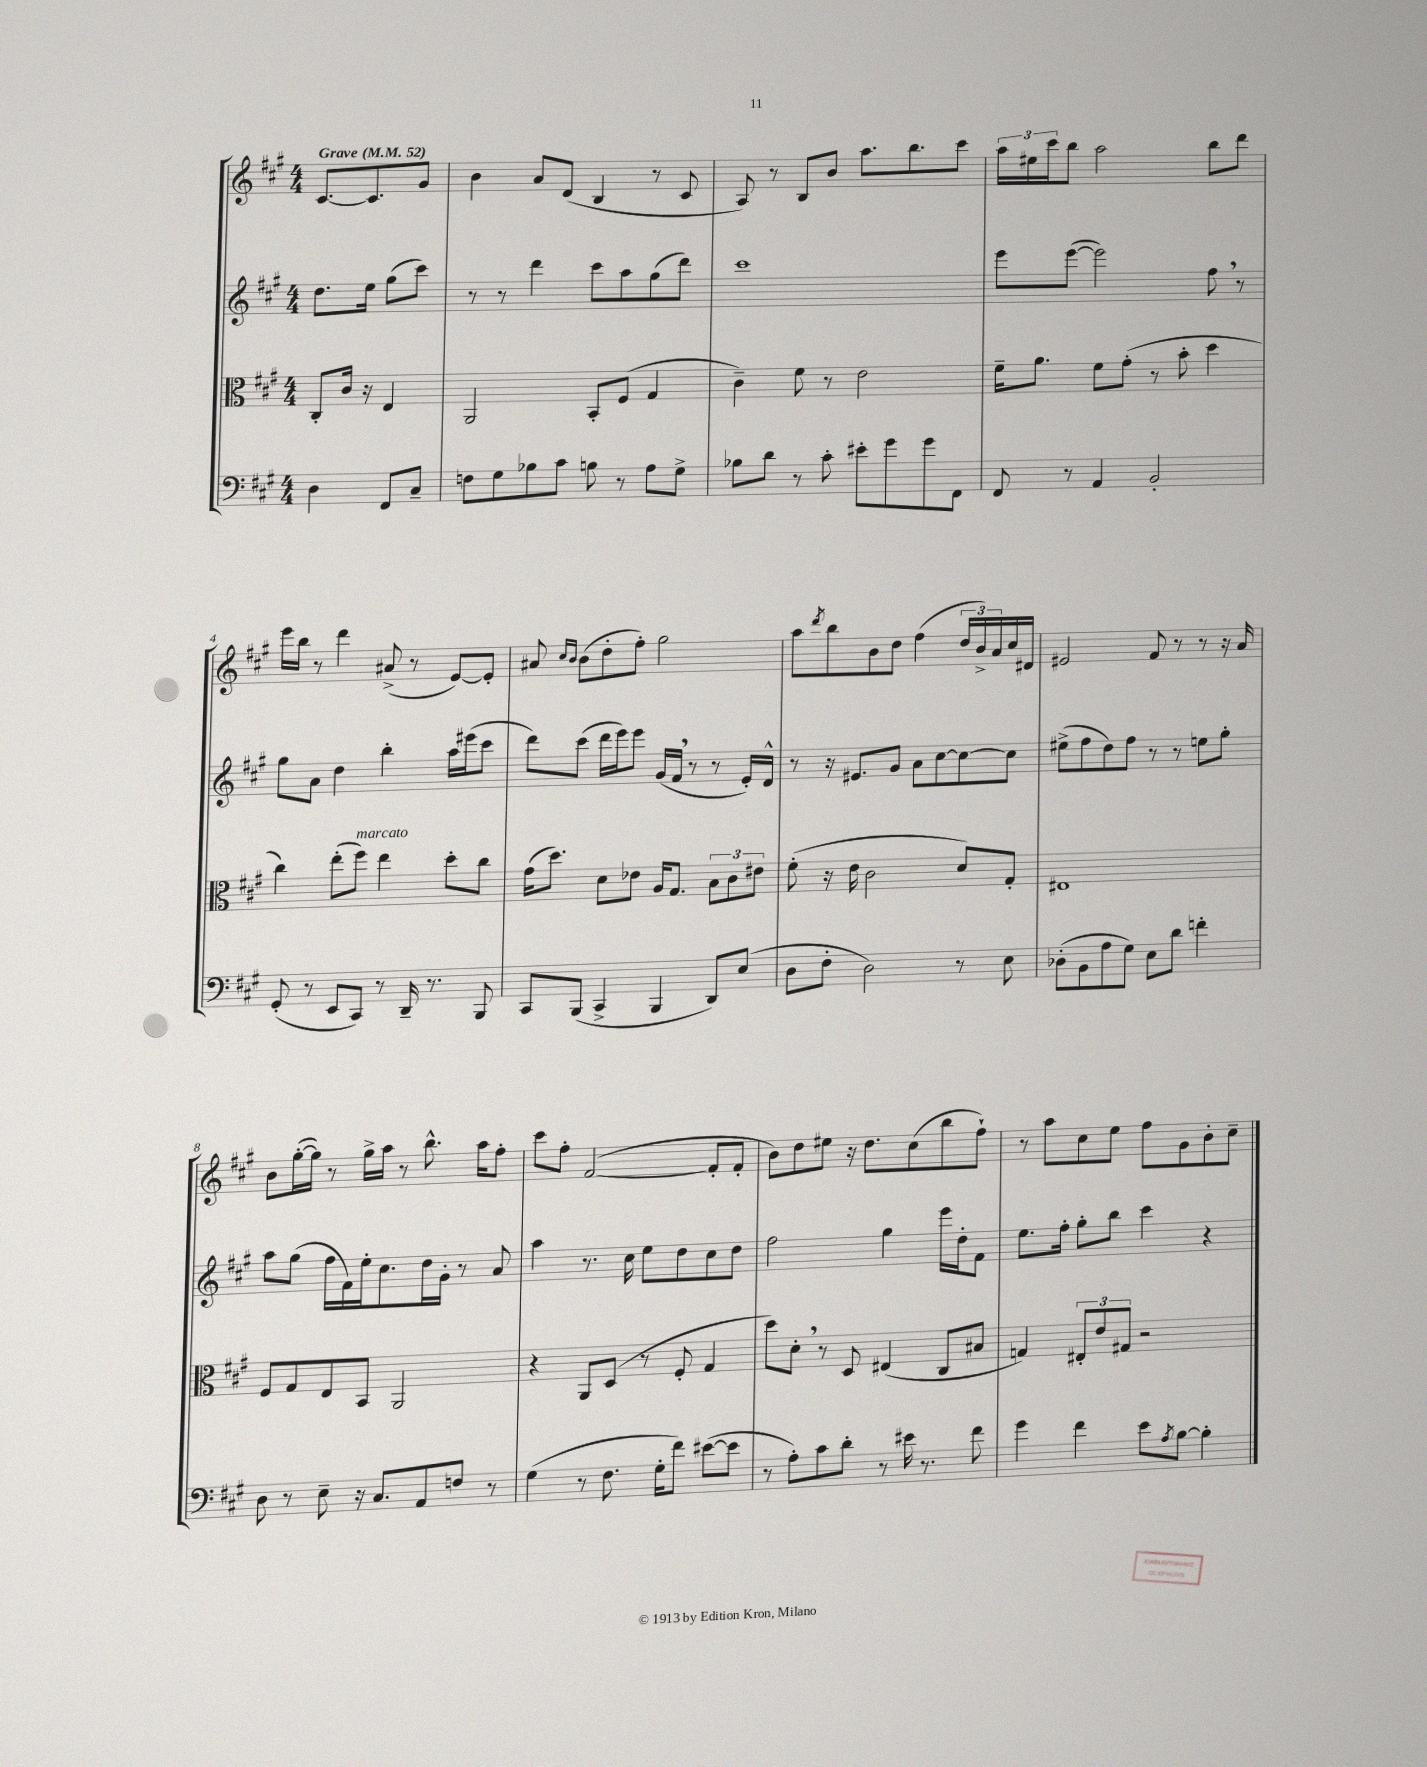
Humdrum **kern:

**kern	**kern	**kern	**kern
*staff4	*staff3	*staff2	*staff1
*clefF4	*clefC3	*clefG2	*clefG2
*k[f#c#g#]	*k[f#c#g#]	*k[f#c#g#]	*k[f#c#g#]
*M4/4	*M4/4	*M4/4	*M4/4
*MM52	*MM52	*MM52	*MM52
4D	8C#'	8.dd	[8.c#
.	16c#	.	.
.	16r	16ee	8.c#]
8FF#	4E	(8gg#	.
8C#~	.	8ccc#)	8g#
=	=	=	=
8F	2AA	8r	4b
8G#	.	8r	.
8B-	.	4ddd	8a
8c#	.	.	(8d
8B	8BB'	8ccc#	4B
8r	(8F#	8aa	.
8A	4G#	(8gg#	8r
8G#^	.	8ddd)	8c#
=	=	=	=
8B-	4c#~)	1ccc#	8A)
8d	.	.	8r
8r	8f#	.	8B
8c#'	8r	.	8b
8e#'	2e	.	8.aa
8g#	.	.	.
.	.	.	8.bb
8g#	.	.	.
8FF#	.	.	8ccc#
=	=	=	=
8FF#	16f#~	8eee	24aa
.	.	.	24ee#
.	8.a	.	.
.	.	.	24ccc#
8r	.	([8eee	8bb
4AA	8f#	2eee])	2aa
.	(8g#'	.	.
2BB'	8r	.	.
.	8b'	.	.
.	4dd	8ff#	8bb
.	.	8r	8ddd
=	=	=	=
(8GG#'	4cc#)	8gg#	16eee
.	.	.	16bb
8r	.	8a	8r
8EE	(8ee'	4dd	4ddd
8CC#)	8ff#)	.	.
8r	4ee	4bb'	(8a#^
16DD~	.	.	8r
8.r	.	.	.
.	8dd'	16aa	[8e)
.	.	(16eee#	.
8BBB	8cc#	8ccc#	8e']
=	=	=	=
8CC#	(16g#	8ddd)	8a#
.	8.dd)	.	.
.	.	.	16qqcc#
.	.	.	16qqb
(8BBB	.	(8ccc#	(8b
4CC#^	8d	16ddd	8dd'
.	.	16eee)	.
.	8e-	8eee	8ff#')
4BBB	16A	(16g#	2gg#
.	8.G#	16f#	.
.	.	8r	.
8DD)	12B	8r	.
.	12c#	.	.
(8E	.	16e')	.
.	12e#	.	.
.	.	16d^^	.
=	=	=	=
8D	(8f#'	8r	8aa
.	.	.	8qddd
8F#'	16r	16r	8bb
.	16e	8.e#	.
2D)	2c#	.	8b
.	.	8g#	8dd
.	.	8a	(4ff#
.	.	[8cc#	.
8r	8d)	8cc#_	24dd
.	.	.	24b^)
.	.	.	24a
8E	8G#'	8cc#]	16cc#
.	.	.	16d#
=	=	=	=
(8D-'	1E#	(8ee#^	2e#
8BB	.	8ff#	.
8A	.	8dd)	.
8G#)	.	8ff#	.
8E	.	8r	8f#
8d	.	8r	8r
4f'	.	8ee	8r
.	.	8gg#'	16r
.	.	.	16a
=	=	=	=
8D	8F#	8aa	8b
8r	8G#	(8gg#	([16gg#'
.	.	.	16gg#])
8E~	8E	16ff#	8r
.	.	16f#)	.
16r	8BB	16ee'	16gg#^
8.C#	.	8.cc#	16aa
.	2AA	.	8r
8AA	.	16dd	8.bb^^
.	.	16g#'	.
8F	.	8r	.
.	.	.	16aa
8r	.	8a	8ff#'
=	=	=	=
(4G#	4r	4aa	8ccc#
.	.	.	8ff#'
8r	8AA	8.r	([2f#
8.F#	(8D	.	.
.	.	16cc#	.
.	8r	8ee	.
16G#'	.	.	.
8f#)	8F#'	8dd	.
([8e#	4G#	8cc#	8f#']
8e#]	.	8dd	8f#'
=	=	=	=
8r	8dd)	2ff#	8b)
8A')	8d'	.	8dd
8c#	8r	.	8ee#
8d'	8D	.	16r
.	.	.	8.dd
8r	(4E#	4gg#	.
16e#	.	.	(8cc#
8.r	.	.	.
.	8C#	16eee	8bb
.	.	16dd'	.
8f#	8B#	8f#	8ff#`)
=	=	=	=
4g#	4G)	8.ee	8r
.	.	.	8aa
.	.	16ff#'	.
4f#	12E#'	8gg#'	8cc#
.	12e	.	.
.	.	8bb	8ee
.	12G#	.	.
8e	2r	4ccc#	8ff#
8qA	.	.	.
[8B	.	.	8g#
4B']	.	4r	8b'
.	.	.	8cc#~
==	==	==	==
*-	*-	*-	*-
